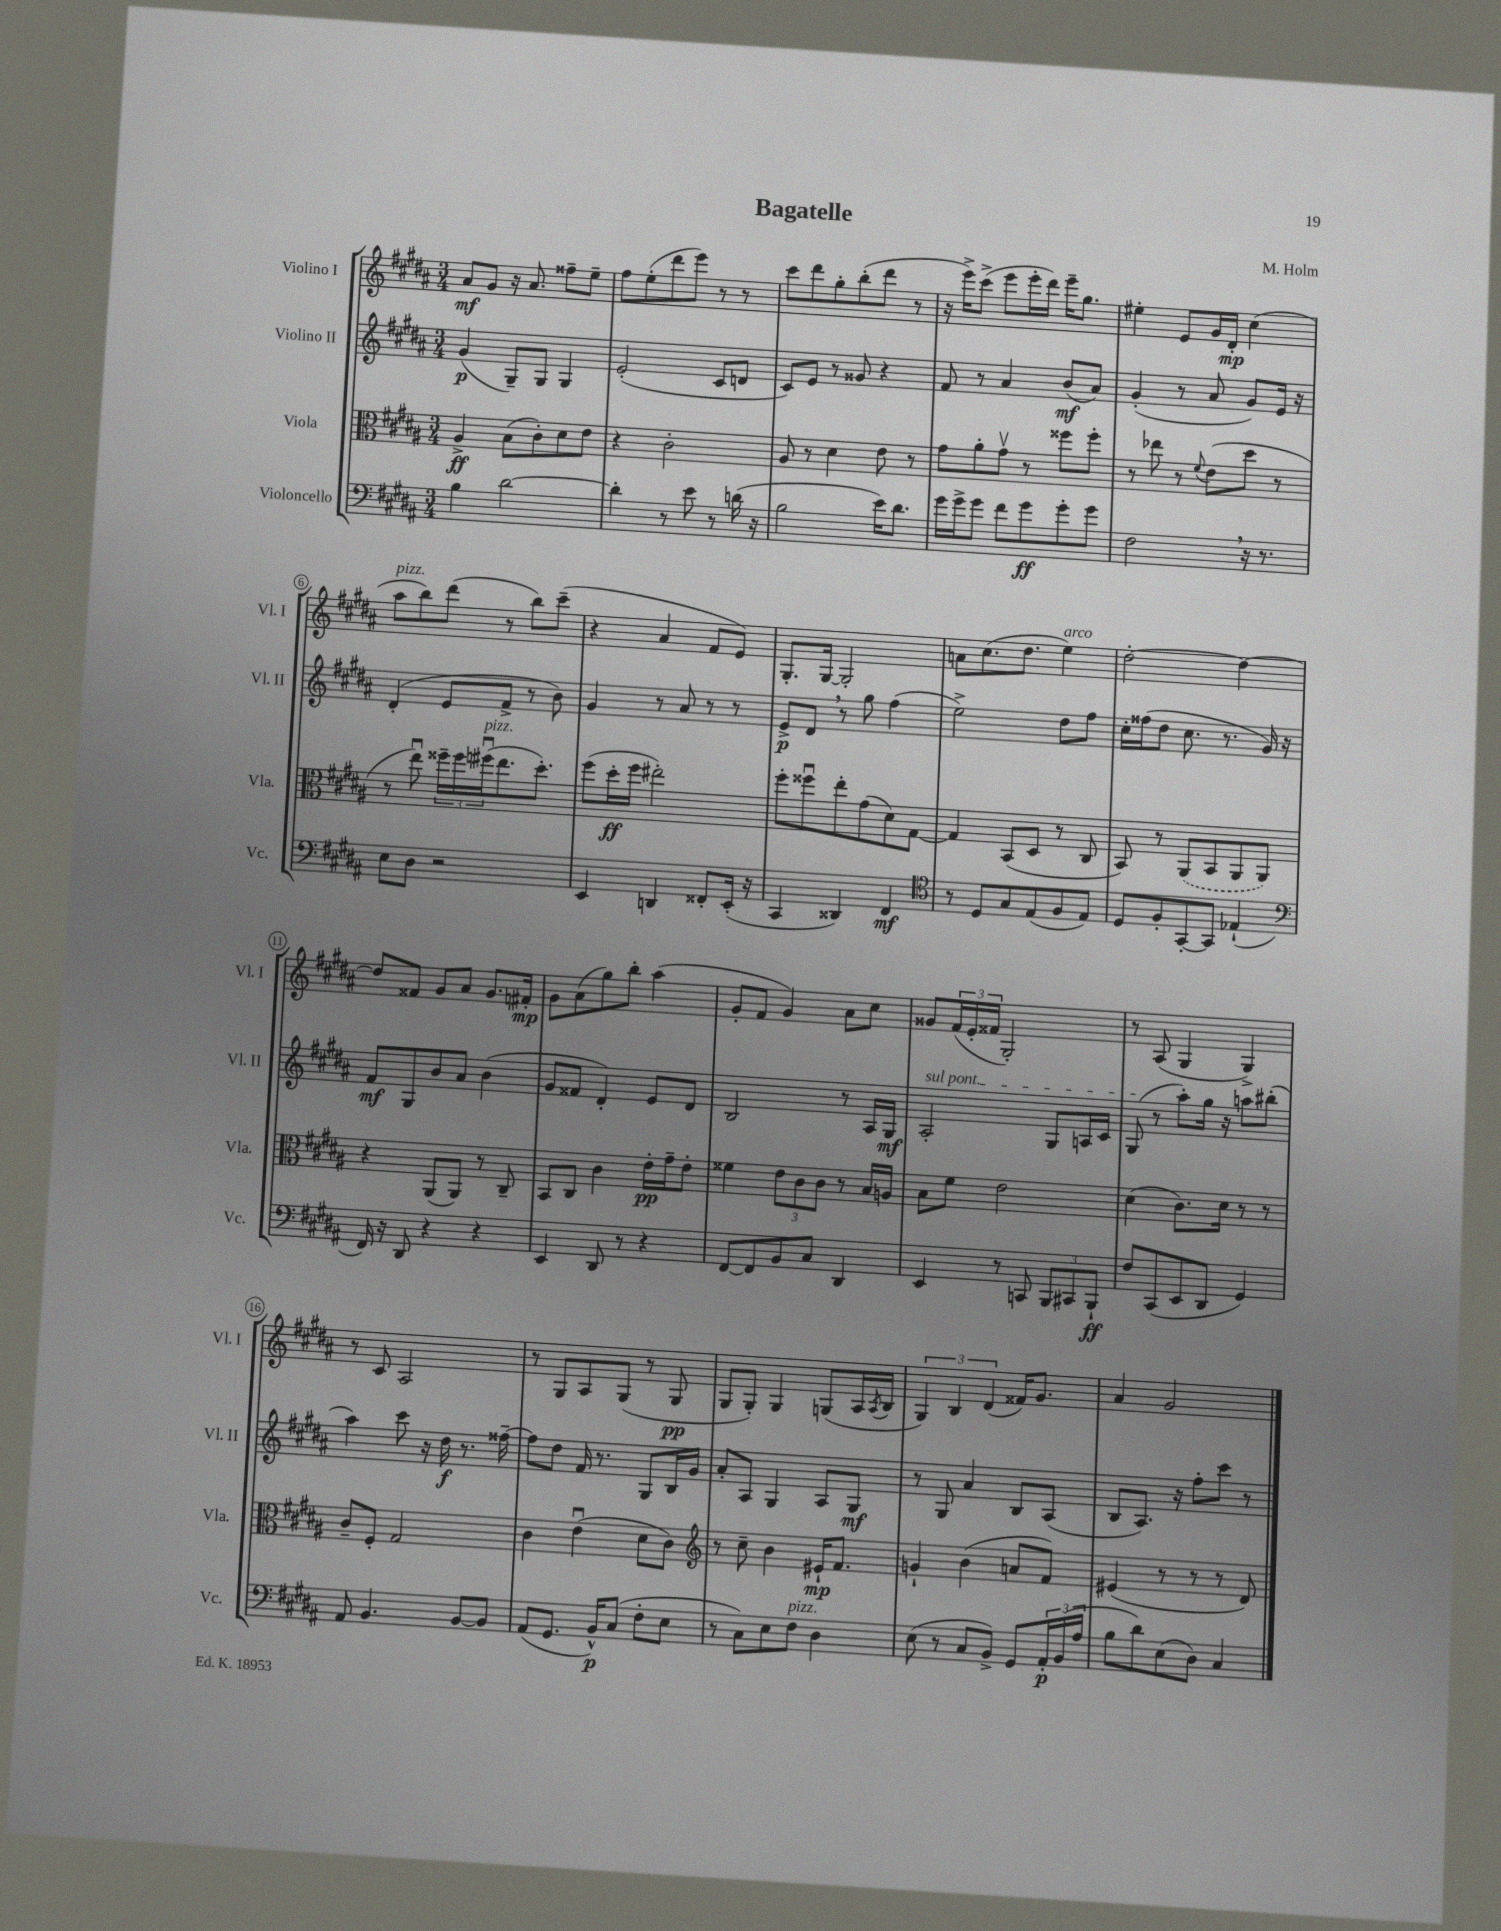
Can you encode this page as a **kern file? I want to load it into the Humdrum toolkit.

**kern	**kern	**kern	**kern
*staff4	*staff3	*staff2	*staff1
*clefF4	*clefC3	*clefG2	*clefG2
*k[f#c#g#d#a#]	*k[f#c#g#d#a#]	*k[f#c#g#d#a#]	*k[f#c#g#d#a#]
*M3/4	*M3/4	*M3/4	*M3/4
4B	4A#^	(4g#	8a#
.	.	.	8g#
[2d#	(8B	8G#~)	16r
.	.	.	8.a#
.	8c#')	8G#	.
.	8d#	4G#	8ff##~
.	8e	.	8ee~
=	=	=	=
4d#']	4r	(2e'	8ff#
.	.	.	(8ee'
8r	2c#'	.	8ddd#
8e	.	.	8eee)
8r	.	8c#	8r
(16d	.	8d	8r
16r	.	.	.
=	=	=	=
2B	8A#	8c#)	8ccc#
.	8r	8e	8ddd#
.	4d#	8r	8gg#'
.	.	8g##	(8bb'
16e)	8e	4r	8ddd#
8.d#	.	.	.
.	8r	.	8r
=	=	=	=
16g#	8g#	8f#	16r
16g#^	.	.	16eee^)
8g#	8a#'	8r	(8ccc#^
8f#	8g#v	4a#	8eee
8g#	8r	.	16eee'
.	.	.	16ddd#)
8g#'	8ff##	(8b	16eee~
.	.	.	8.gg#
8g#	8ff##'	8a#)	.
=	=	=	=
2F#	8r	(4g#'	4ee#'
.	8ee-	.	.
.	8r	8r	8e
.	8qqf#	.	.
.	(8e	8a#	16g#
.	.	.	16d#'
16r	8dd#	8g#)	(4cc#
8.r	.	.	.
.	8r	16e	.
.	.	16r	.
=	=	=	=
8E	8r	(4d#'	8aa#
8D#	8eeu)	.	8bb)
2r	24ff##~	8e	(8ddd#
.	24ff##	.	.
.	(24ff#u	.	.
.	8.ee	8f#^	8r
.	.	8r	8bb)
.	8.dd#')	.	.
.	.	8b)	(8ccc#~
=	=	=	=
4EE	(8ff#	4g#	4r
.	16dd#'	.	.
.	16ff#	.	.
4DD	2ee#')	8r	4a#
.	.	8a#	.
8FF##'	.	8r	8f#
(16EE'	.	8r	8e)
16r	.	.	.
=	=	=	=
4CC#	8ff#'	8e^	8.G#'
.	8ff##u	8d#	.
.	.	.	[16G#
4DD##)	8ee'	8r	2G#']
.	(8g#	8gg#	.
4FF#	8d#)	(4ff#	.
.	[8G#	.	.
=	=	=	=
*clefC4	*	*	*
8r	4G#]	2ee^)	8a
8D#	.	.	(8.cc#
8G#	(8BB	.	.
.	.	.	8.dd#
(8E	8D#	.	.
8F#	8r	8dd#	4ee)
8E)	8C#	8ff#	.
=	=	=	=
8D#	8BB)	16cc#'	[2dd#'
.	.	(16ff##	.
8F#'	8r	8dd#	.
[8GG#'	(8AA#	8.cc#	.
8GG#]	8BB	.	.
.	.	8.r	.
(4E-`	8AA#	.	4dd#_
.	8AA#)	16g#)	.
.	.	16r	.
=	=	=	=
*clefF4	*	*	*
16FF#)	4r	8f#	8dd#]
16r	.	.	.
8DD#	.	8G#	8f##
4r	(8AA#	8b	8g#
.	8AA#)	8a#	8a#
4r	8r	(4b	8.g#
.	8C#~	.	.
.	.	.	16f#'
=	=	=	=
4EE	8BB	8g#	8g#
.	8C#	8f##	(8a#
8DD#	4c#	4d#')	8gg#)
8r	.	.	8bb'
4r	16e'	8e	(4aa#
.	16g#~	.	.
.	8e'	8d#	.
=	=	=	=
[8FF#	4f##	2B	8g#'
8FF#]	.	.	8f#
8BB	12e	.	4g#)
.	12c#	.	.
8C#	.	.	.
.	12c#	.	.
4DD#	8r	8r	8a#
.	16B	16A#	8cc#
.	16A	16G#	.
=	=	=	=
4EE	8B	2A#'	8g##
.	8f#	.	(24f#
.	.	.	24e'
.	.	.	24f##
8r	2e	.	2G#')
8CC	.	.	.
12BBB	.	8G#	.
12CC#	.	.	.
.	.	16A	.
12BBB`	.	.	.
.	.	16c#	.
=	=	=	=
8F#	(4d#	(8G#	8r
(8CC#	.	8r	(8A#
8EE	8.c#)	8aa#')	4G#
8DD#	.	16gg#	.
.	16d#	16r	.
4GG#)	8r	8aa	4G#^)
.	8r	(8bb#'	.
=	=	=	=
8AA#	8c#~	4aa#)	8r
4.BB	8F#'	.	8c#
.	2G#	8ccc#	2A#
.	.	16r	.
.	.	16dd#	.
[8BB	.	8.r	.
8BB]	.	.	.
.	.	[16ff##~	.
=	=	=	=
(8AA#	4c#	8ff##]	8r
8.GG#	.	8dd#	8G#
.	(4eu	16f#	8A#
16BB^^)	.	8.r	.
(8C#	.	.	(8G#
8F#'	8d#	8G#	8r
8E	8c#)	16B	8G#
.	.	16g#	.
=	=	=	=
*	*clefG2	*	*
8r	8r	8a#'	8G#
8C#)	8cc#~	8A#	8G#')
8E	4b	4G#	4G#
8F#	.	.	.
4D#	16e#`	8A#	(8G
.	8.f#	.	.
.	.	8G#	16A#
.	.	.	8qA#
.	.	.	16B
=	=	=	=
(8E	4g`	8r	6G#)
8r	.	8G#	.
.	.	.	6B
8C#	(4b	4a#	.
.	.	.	(6d#
8BB^)	.	.	.
8GG#	8a	8B	16f##)
.	.	.	8.g#
24AA#'	8f#)	(8A#	.
(24BB	.	.	.
24A#	.	.	.
=	=	=	=
8B	(4e#	8B	4a#
8d#)	.	8.A#)	.
(8E	8r	.	2g#
.	.	16r	.
8D#)	8r	8ff#'	.
4C#	8r	8ccc#	.
.	8d#)	8r	.
==	==	==	==
*-	*-	*-	*-
